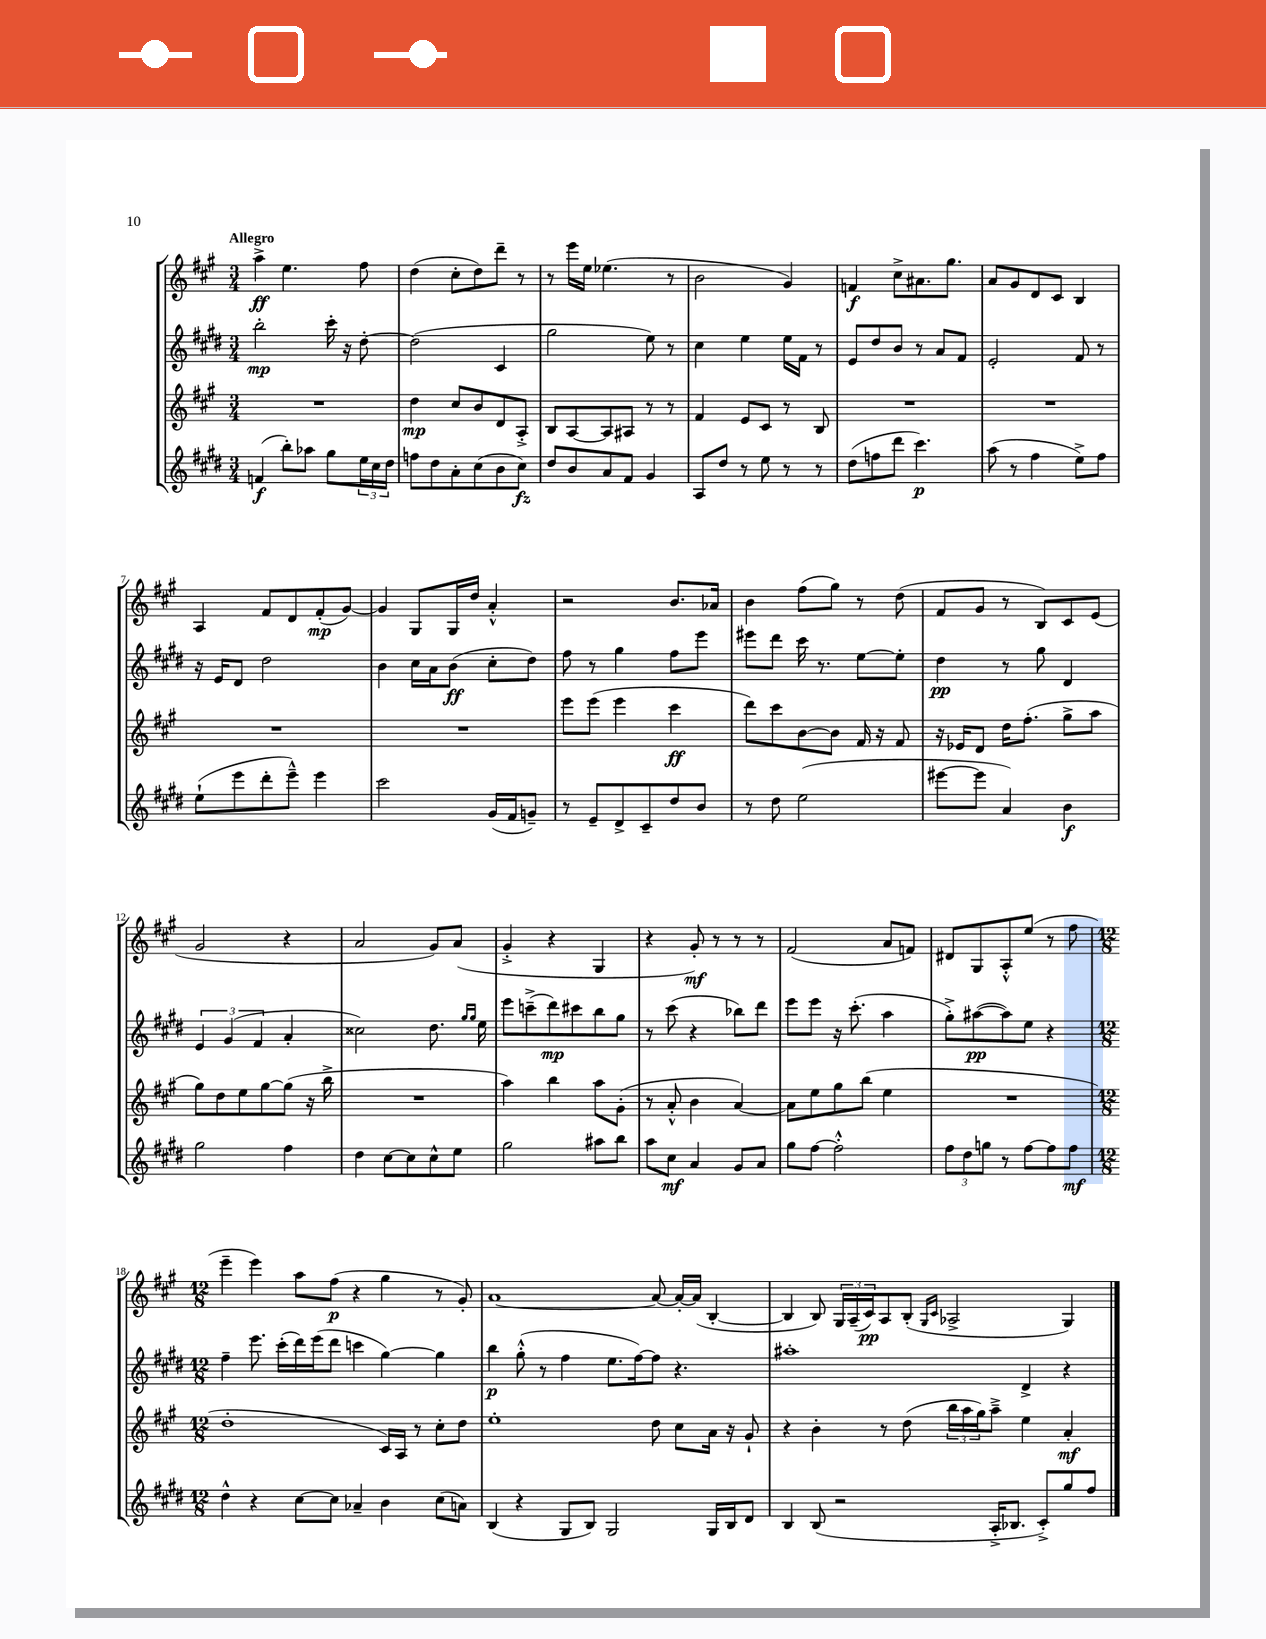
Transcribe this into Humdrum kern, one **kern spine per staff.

**kern	**kern	**kern	**kern
*staff4	*staff3	*staff2	*staff1
*clefG2	*clefG2	*clefG2	*clefG2
*k[f#c#g#d#]	*k[f#c#g#]	*k[f#c#g#d#]	*k[f#c#g#]
*M3/4	*M3/4	*M3/4	*M3/4
(4f	2.r	2bb'	4aa^
8bb')	.	.	4.ee
8aa-	.	.	.
8gg#	.	16ccc#'	.
.	.	16r	.
24ee	.	[8dd#'	8ff#
24cc#	.	.	.
24dd#	.	.	.
=	=	=	=
8ff	4dd	(2dd#]	(4dd
8dd#	.	.	.
8a'	8cc#	.	8cc#'
(8cc#	8b	.	8dd)
8b	8d	4c#	8ddd~
8cc#)	8A'^	.	8r
=	=	=	=
8dd#	8B	2gg#	8r
8b	[8A	.	16eee
.	.	.	16ee
8a	8A]	.	(4.ee-
8f#	8A#	.	.
4g#	8r	8ee)	.
.	8r	8r	8r
=	=	=	=
8A	4f#	4cc#	2b
8dd#	.	.	.
8r	8e	4ee	.
8ee	8c#	.	.
8r	8r	16ee	4g#)
.	.	16f#	.
8r	8B	8r	.
=	=	=	=
(8dd#	2.r	8e	4f
8ff	.	8dd#	.
8ddd#	.	8b	8cc#^
4.ccc#)	.	8r	8.a#
.	.	8a	.
.	.	.	8.gg#
.	.	8f#	.
=	=	=	=
(8aa	2.r	2e'	8a
8r	.	.	8g#
4ff#	.	.	8d
.	.	.	8c#
8ee^)	.	8f#	4B
8ff#	.	8r	.
=	=	=	=
(8ee`	2.r	16r	4A
.	.	16e	.
8eee	.	8d#	.
8ddd#'	.	2dd#	8f#
8eee~^^)	.	.	8d
4eee	.	.	(8f#'
.	.	.	[8g#)
=	=	=	=
2ccc#	2.r	4b	4g#]
.	.	16cc#	8G#
.	.	16a	.
.	.	(8b	16G#
.	.	.	16dd
(16g#	.	8cc#'	4a'^^
16f#	.	.	.
8g~)	.	8dd#)	.
=	=	=	=
8r	8eee	8ff#	2r
8e~	(8eee	8r	.
8d#^	4eee	4gg#	.
8c#~	.	.	.
8dd#	4ccc#	8ff#	8.b
8b	.	8eee	.
.	.	.	16a-
=	=	=	=
8r	8ddd)	8eee#	4b
8dd#	8ccc#	8ddd#	.
(2ee	[8b	16ccc#	(8ff#
.	.	8.r	.
.	8b]	.	8gg#)
.	16f#	[8ee	8r
.	16r	.	.
.	8f#	8ee']	(8dd
=	=	=	=
[8eee#	16r	4dd#	8f#
.	16e-	.	.
8eee#]	8d	.	8g#
4a)	16dd	8r	8r
.	(8.ff#'	.	.
.	.	8gg#	8B)
4b	8gg#^	4d#	8c#
.	8aa	.	(8e
=	=	=	=
2gg#	8gg#)	6e	2g#
.	8dd	.	.
.	.	(6g#	.
.	8ee	.	.
.	.	6f#	.
.	[8gg#	.	.
4ff#	(8gg#]	4a'	4r
.	16r	.	.
.	16bb^	.	.
=	=	=	=
4dd#	2.r	2cc##)	2a
[8cc#	.	.	.
8cc#]	.	.	.
8cc#^^	.	8.dd#	8g#)
8ee	.	.	(8a
.	.	16qqgg#	.
.	.	16qqgg#	.
.	.	16ee	.
=	=	=	=
2gg#	4aa)	8eee	4g#'^
.	.	(8ccc~^	.
.	4bb	8ddd#)	4r
.	.	8ccc#	.
8aa#	8aa	8bb	4G#
8bb	(8g#'	8gg#	.
=	=	=	=
8aa	8r	8r	4r
8cc#	8a'^^	(8ccc#	.
4a	4b	4r	8g#')
.	.	.	8r
8g#	[4a)	8bb-)	8r
8a	.	8ddd#	8r
=	=	=	=
8gg#	8a]	8eee	(2f#
[8ff#	8ee	8eee	.
2ff#'^^]	8gg#	16r	.
.	.	(8.ccc#'	.
.	(8bb	.	.
.	4ee	4aa	8a
.	.	.	8f)
=	=	=	=
12ff#	2.r	8gg#'^)	8d#
12dd#	.	.	.
.	.	([8aa#	8G#
12gg	.	.	.
8r	.	8aa#])	8A'^^
[8ff#	.	8ee	(8ee
8ff#]	.	4r	8r
8ff#	.	.	8ff#
=	=	=	=
*M12/8	*M12/8	*M12/8	*M12/8
4dd#^^	1dd'	4ff#~	4eee~
4r	.	8.eee	4eee)
.	.	(16ccc#'	.
[8cc#	.	16ddd#)	8aa
.	.	(16eee	.
8cc#]	.	8ddd#	(8ff#
4a-~	.	4ccc	4r
4b	16c#)	[4gg#)	4gg#
.	16A	.	.
.	8r	.	.
(8cc#	8cc#'	4gg#]	8r
8a)	8dd	.	8g#')
=	=	=	=
(4B	1ee'	4bb	[1a
4r	.	(8gg#'^^	.
.	.	8r	.
8G#	.	4ff#	.
8B)	.	.	.
2G#	.	8.ee	.
.	.	[16ff#)	.
.	8dd	8ff#]	8a_
.	8cc#	4.r	16a'_
.	.	.	(16a]
16G#	16a	.	[4B'
16B	16r	.	.
8d#	8g#`	.	.
=	=	=	=
4B	4r	1aa#'	4B]
(8B	4b'	.	8B)
2r	.	.	24G#
.	.	.	(24A~
.	.	.	24c#)
.	8r	.	8A
.	(8dd	.	(8B'
.	.	.	16qqG#
.	.	.	16qqc#
.	24bb	.	2A-^
.	24aa	.	.
.	24gg#)	.	.
16A'^	8aa~^	.	.
8.B-	.	.	.
.	4ee	4d#^	.
8c#'^)	.	.	.
8gg#	4a'	4r	4G#)
8ff#	.	.	.
==	==	==	==
*-	*-	*-	*-
